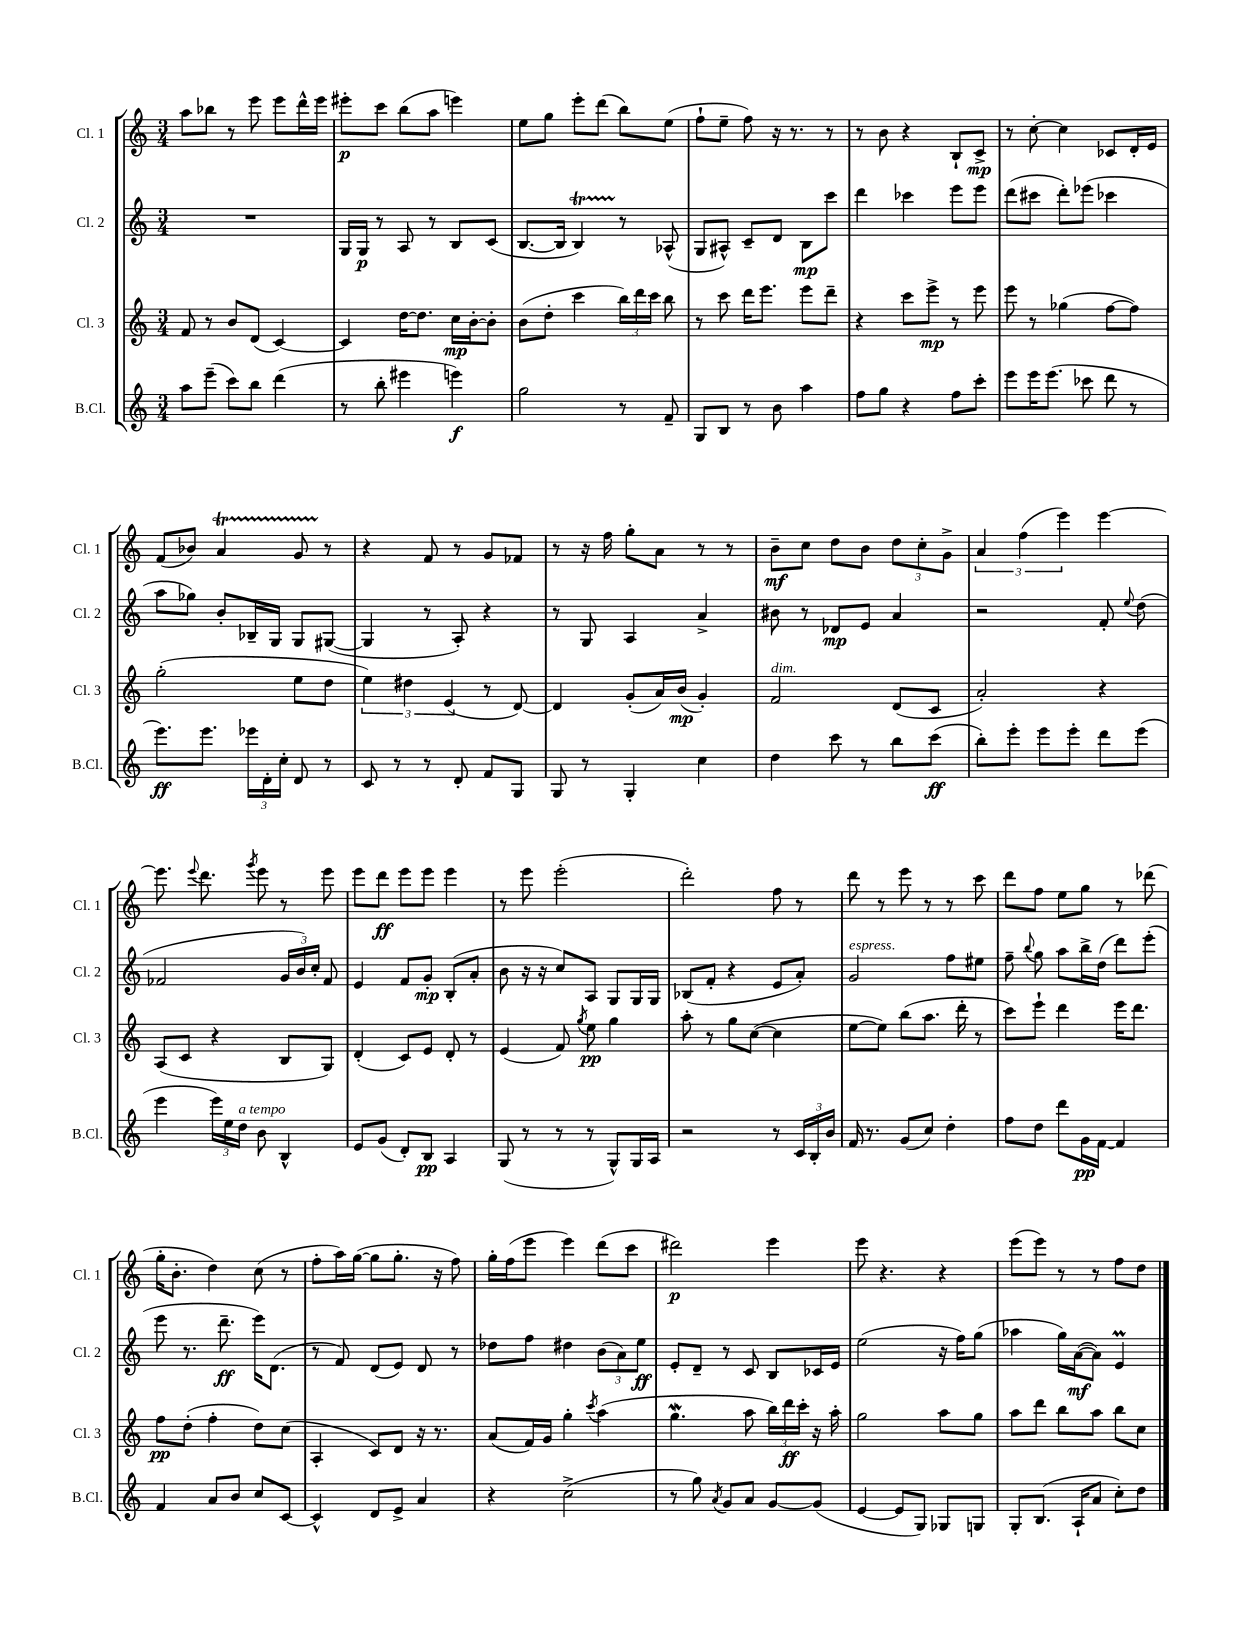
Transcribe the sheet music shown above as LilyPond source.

<<
\new StaffGroup <<
\new Staff = "s0" \with { instrumentName = "Cl. 1" shortInstrumentName = "Cl. 1" } {
    \clef treble \key c \major \numericTimeSignature \time 3/4
    \autoBeamOff a''8[ bes''8] r8 e'''8 e'''8[ d'''16-^ e'''16] |
    eis'''8[-.\p c'''8] b''8[( a''8] e'''4) |
    e''8[ g''8] e'''8[-. d'''8]( b''8[) e''8]( |
    f''8[-! e''8]-- f''8) r16 r8. r8 |
    r8 b'8 r4 b8[-! c'8]->\mp |
    r8 c''8~-. c''4 ces'8[ d'16-. e'16] |
    f'8[( bes'8]) a'4\startTrillSpan g'8 r8\stopTrillSpan |
    r4 f'8 r8 g'8[ fes'8] |
    r8 r16 f''16 g''8[-. a'8] r8 r8 |
    b'8[--\mf c''8] d''8[ b'8] \tuplet 3/2 { d''8[ c''8-. g'8]-> } |
    \tuplet 3/2 { a'4 f''4( e'''4) } e'''4~ |
    e'''8. \appoggiatura { e'''8 } d'''8. \acciaccatura { g'''8 } e'''8 r8 e'''8 |
    e'''8[ d'''8]\ff e'''8[ e'''8] e'''4 |
    r8 e'''8 e'''2-.( |
    d'''2-.) f''8 r8 |
    d'''8 r8 e'''8 r8 r8 c'''8 |
    d'''8[ f''8] e''8[ g''8] r8 des'''8( |
    g''16[-. b'8.]-. d''4) c''8( r8 |
    f''8[-. a''16) g''16]~( g''8[ g''8.]-. r16 f''8) |
    g''16[-. f''16( e'''8] e'''4) d'''8[( c'''8] |
    dis'''2\p) e'''4 |
    e'''8 r4. r4 |
    e'''8[( e'''8]) r8 r8 f''8[ d''8] \bar "|." |
}
\new Staff = "s1" \with { instrumentName = "Cl. 2" shortInstrumentName = "Cl. 2" } {
    \clef treble \key c \major \numericTimeSignature \time 3/4
    \autoBeamOff R2. |
    g16[ g16]\p r8 a8 r8 b8[ c'8]( |
    b8.[~ b16] b4\startTrillSpan) r8\stopTrillSpan aes8-^( |
    g8[ ais8]-^) c'8[-- d'8] b8[\mp c'''8] |
    d'''4 ces'''4 e'''8[ e'''8] |
    d'''8[( cis'''8] d'''8[-.) ees'''8]( ces'''4 |
    a''8[ ges''8]) b'8[-. bes16-- g16] g8[ gis8]~( |
    gis4 r8 a8-.) r4 |
    r8 g8 a4 a'4-> |
    bis'8 r8 des'8[\mp e'8] a'4 |
    r2 f'8-. \appoggiatura { e''8 } d''8( |
    fes'2 \tuplet 3/2 { g'16[ b'16) c''16]-. } fes'8 |
    e'4 f'8[ g'8]-.\mp b8[-.( a'8]-. |
    b'8 r16 r16 c''8[) a8] g8[ g16 g16] |
    bes8[( f'8]-. r4 e'8[ a'8]-.) |
    g'2^\markup { \italic "espress." } f''8[ eis''8] |
    f''8-- \appoggiatura { b''8 } g''8 a''8[ b''16-> d''16]( d'''8[) e'''8]-.( |
    e'''8 r8. d'''8.--\ff e'''16[) d'8.]( |
    r8 f'8) d'8[( e'8]) d'8 r8 |
    des''8[ f''8] dis''4 \tuplet 3/2 { b'8[( a'8) e''8]\ff } |
    e'8[-. d'8]-- r8 c'8 b8[ ces'16 e'16] |
    e''2( r16 f''16[) g''8]( |
    aes''4 g''16[) a'16~\mf( a'8]) e'4\prall \bar "|." |
}
\new Staff = "s2" \with { instrumentName = "Cl. 3" shortInstrumentName = "Cl. 3" } {
    \clef treble \key c \major \numericTimeSignature \time 3/4
    \autoBeamOff f'8 r8 b'8[ d'8]( c'4~) |
    c'4 d''16[~ d''8.] c''16[\mp b'16~-. b'8]-. |
    b'8[( d''8]-. c'''4 \tuplet 3/2 { b''16[) d'''16 c'''16] } b''8 |
    r8 c'''8 d'''16[ e'''8.] e'''8[ d'''8]-- |
    r4 c'''8[ e'''8]->\mp r8 e'''8 |
    e'''8 r8 ges''4( f''8[~ f''8]) |
    g''2-.( e''8[ d''8] |
    \tuplet 3/2 { e''4) dis''4 e'4( } r8 d'8~) |
    d'4 g'8[-.( a'16) b'16]\mp( g'4-.) |
    f'2^\markup { \italic "dim." } d'8[( c'8] |
    a'2-.) r4 |
    a8[( c'8] r4 b8[ g8]) |
    d'4-.( c'8[) e'8] d'8-. r8 |
    e'4( f'8) \acciaccatura { g''8 } e''8\pp g''4 |
    a''8-. r8 g''8[ c''8]~( c''4 |
    e''8[~ e''8]) b''8[( a''8.] d'''16-. r8 |
    c'''8[) e'''8]-! d'''4 e'''16[ d'''8.] |
    f''8[\pp d''8]-.( f''4-. d''8[) c''8]( |
    a4-. c'8[) d'8] r16 r8. |
    a'8[( f'16) g'16] g''4-. \acciaccatura { c'''8 } a''4( |
    g''4.\mordent a''8 \tuplet 3/2 { b''16[) d'''16\ff c'''16]-. } r16 a''16-. |
    g''2 a''8[ g''8] |
    a''8[ d'''8] b''8[ a''8] b''8[ c''8] \bar "|." |
}
\new Staff = "s3" \with { instrumentName = "B.Cl." shortInstrumentName = "B.Cl." } {
    \clef treble \key c \major \numericTimeSignature \time 3/4
    \autoBeamOff a''8[ e'''8]--( c'''8[) b''8] d'''4( |
    r8 b''8-. eis'''4 e'''4\f) |
    g''2 r8 f'8-- |
    g8[ b8] r8 b'8 a''4 |
    f''8[ g''8] r4 f''8[ c'''8]-. |
    e'''8[ e'''16 e'''8.]( ces'''8 d'''8 r8 |
    e'''8.[\ff) e'''8.] \tuplet 3/2 { ees'''16[ d'16-. c''16]-. } d'8 r8 |
    c'8 r8 r8 d'8-. f'8[ g8] |
    g8 r8 g4-. c''4 |
    d''4 c'''8 r8 b''8[ c'''8]\ff( |
    b''8[-.) e'''8]-. e'''8[ e'''8]-. d'''8[ e'''8]( |
    e'''4 \tuplet 3/2 { e'''16[) e''16 d''16]^\markup { \italic "a tempo" } } b'8 b4-^ |
    e'8[ g'8]( d'8[-.) b8]\pp a4 |
    g8( r8 r8 r8 g8[-^) g16 a16] |
    r2 r8 \tuplet 3/2 { c'16[ b16-. b'16] } |
    f'16 r8. g'8[( c''8]) d''4-. |
    f''8[ d''8] d'''8[ g'16\pp f'16]~ f'4 |
    f'4 a'8[ b'8] c''8[ c'8]~ |
    c'4-^ d'8[ e'8]-> a'4 |
    r4 c''2->( |
    r8 g''8) \acciaccatura { a'8 } g'8[ a'8] g'8[~ g'8]( |
    e'4~ e'8[ g8]) ges8[ g8] |
    g8[-. b8.]( a16[-! a'8] c''8[-.) d''8] \bar "|." |
}
>>
>>
\layout { \context { \Score \remove "Bar_number_engraver" } }
